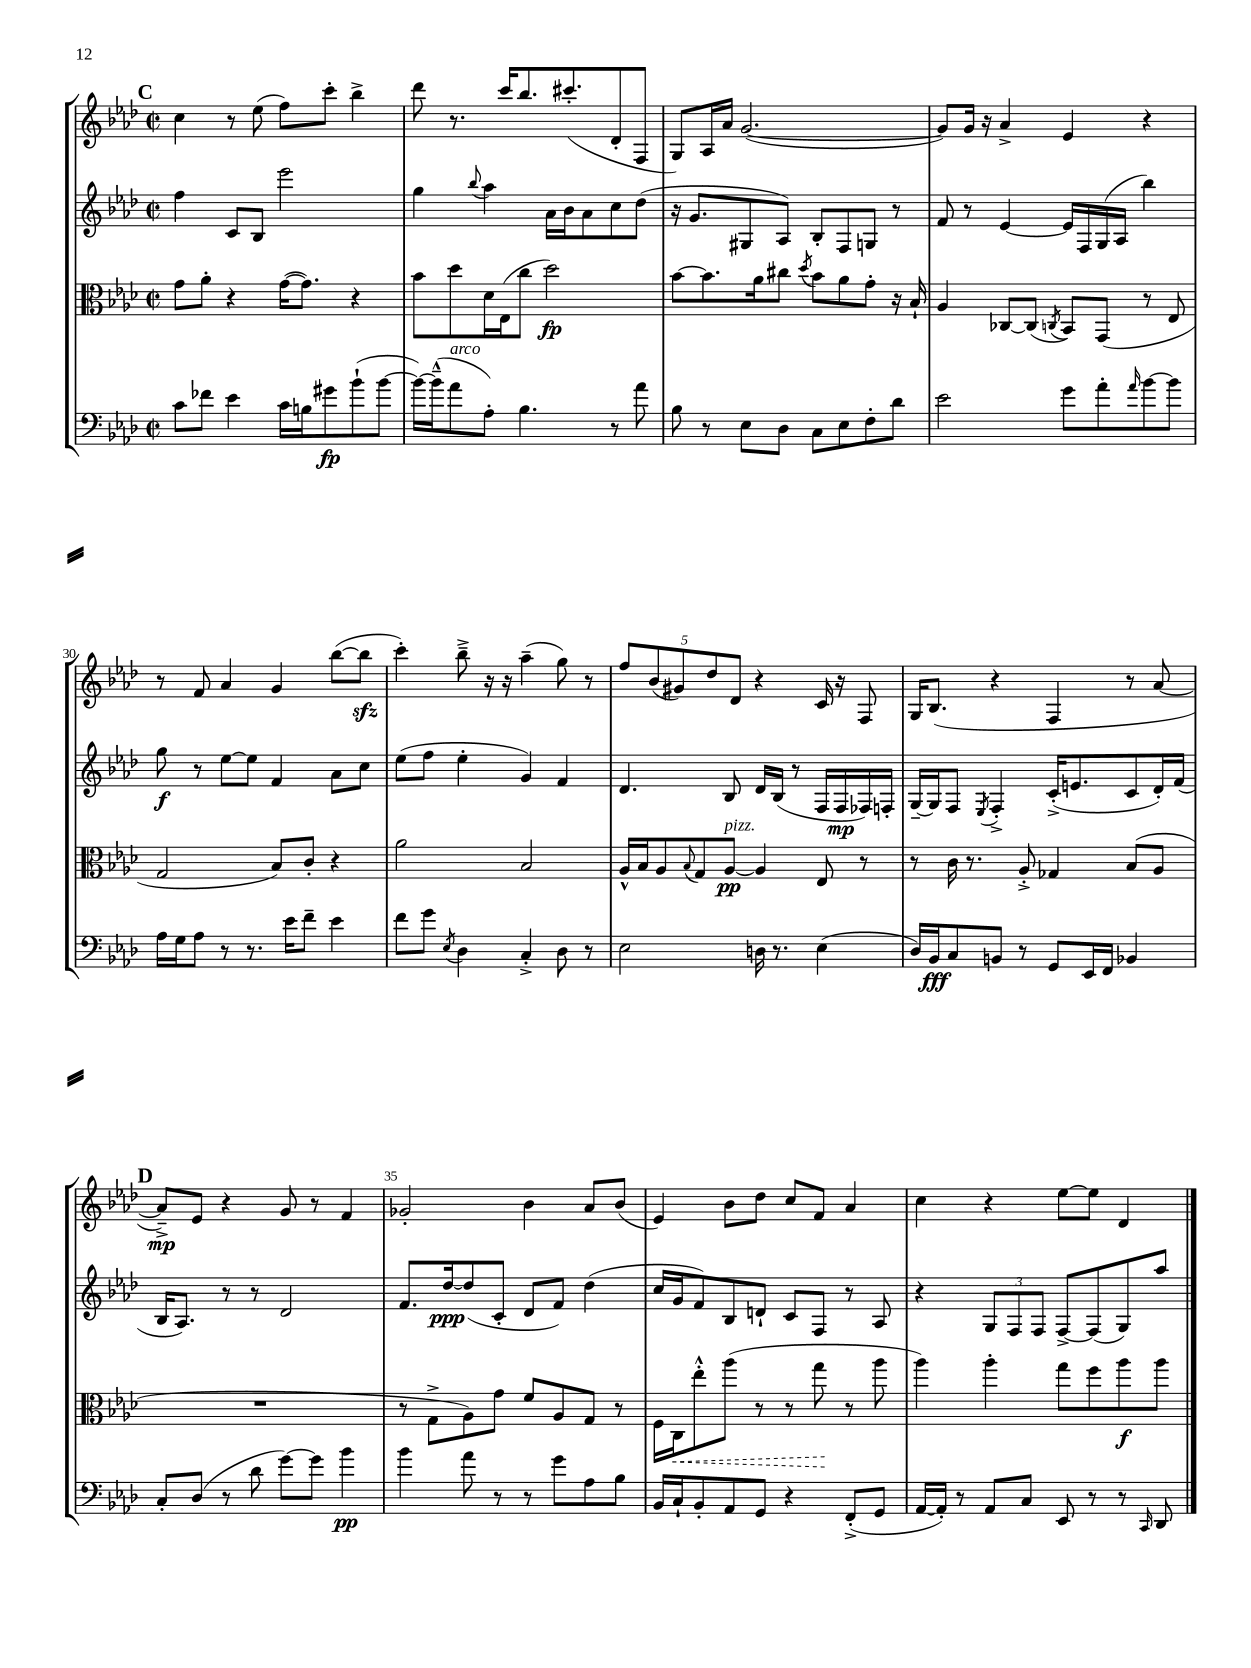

**kern	**kern	**kern	**kern
*staff4	*staff3	*staff2	*staff1
*clefF4	*clefC3	*clefG2	*clefG2
*k[b-e-a-d-]	*k[b-e-a-d-]	*k[b-e-a-d-]	*k[b-e-a-d-]
*M2/2	*M2/2	*M2/2	*M2/2
*met(c|)	*met(c|)	*met(c|)	*met(c|)
8c	8g	4ff	4cc
8f-	8a-'	.	.
4e-	4r	8c	8r
.	.	8B-	(8ee-
16c	([16g	2eee-	8ff)
16B	8.g])	.	.
8g#	.	.	8ccc'
(8b-`	4r	.	4bb-^
[8b-	.	.	.
=	=	=	=
16b-_)	8b-	4gg	8ddd-
(16b-~^^]	.	.	.
8a-	8dd-	.	8.r
.	.	8qqbb-	.
8A-')	16d-	4aa-	.
.	(16E-	.	16ccc
4.B-	8cc	.	8.bb-
.	2dd-)	16a-	.
.	.	16b-	(8.ccc#'
.	.	8a-	.
8r	.	8cc	8d-'
8a-	.	(8dd-	8F
=	=	=	=
8B-	[8b-	16r	8G)
.	.	8.g	.
8r	8.b-]	.	16A-
.	.	.	16a-
8E-	.	8G#	([2.g
.	16a-	.	.
8D-	8cc#	8A-)	.
.	8qdd-	.	.
8C	8b-	8B-'	.
8E-	8a-	8F	.
8F'	8g'	8G	.
8d-	16r	8r	.
.	16B-`	.	.
=	=	=	=
2e-	4A-	8f	8g])
.	.	8r	16g
.	.	.	16r
.	[8C-	[4e-	4a-^
.	(8C-]	.	.
.	8qC	.	.
8g	8BB-)	16e-]	4e-
.	.	16F	.
8a-'	(8GG	(16G	.
.	.	16A-	.
16qqa-	.	.	.
[8b-	8r	4bb-)	4r
8b-]	8E-	.	.
=	=	=	=
16A-	2G	8gg	8r
16G	.	.	.
8A-	.	8r	8f
8r	.	[8ee-	4a-
8.r	.	8ee-]	.
.	8B-)	4f	4g
16e-	.	.	.
8f~	8c'	.	.
4e-	4r	8a-	([8bb-
.	.	8cc	8bb-]
=	=	=	=
8f	2a-	(8ee-	4ccc')
8g	.	8ff	.
8qE-	.	.	.
4D-	.	4ee-'	8bb-~^
.	.	.	16r
.	.	.	16r
4C'^	2B-	4g)	(4aa-~
8D-	.	4f	8gg)
8r	.	.	8r
=	=	=	=
2E-	16A-^^	4.d-	10ff
.	16B-	.	.
.	.	.	(10b-
.	8A-	.	.
.	.	.	10g#)
.	8qqB-	.	.
.	8G	.	.
.	.	.	10dd-
.	[8A-	8B-	.
.	.	.	10d-
16D	4A-]	16d-	4r
8.r	.	(16B-	.
.	.	8r	.
(4E-	8E-	16F	16c
.	.	16F	16r
.	8r	16F-)	8F
.	.	16F'	.
=	=	=	=
16D-)	8r	[16G~	16G
16BB-	.	16G]	(8.B-
8C	16c	8F	.
.	8.r	.	.
.	.	8qE-	.
8BB	.	4F'^	4r
8r	8A-'^	.	.
8GG	4G-	(16c'^	4F
.	.	8.e	.
16EE-	.	.	.
16FF	.	.	.
4BB-	(8B-	8c	8r
.	8A-	16d-')	[8a-
.	.	(16f	.
=	=	=	=
8C'	1r	16B-	8a-~^])
.	.	8.A-)	.
(8D-	.	.	8e-
8r	.	8r	4r
8d-	.	8r	.
[8g)	.	2d-	8g
8g]	.	.	8r
4b-	.	.	4f
=	=	=	=
4b-	8r	8.f	2g-'
.	8G^	.	.
.	.	[16dd-	.
8a-	8A-)	(8dd-]	.
8r	8g	8c'	.
8r	8f	8d-	4b-
8g	8A-	8f)	.
8A-	8G	(4dd-	8a-
8B-	8r	.	(8b-
=	=	=	=
16BB-	16F	16cc	4e-)
16C`	16C	16g	.
8BB-'	8ee-'^^	8f)	.
8AA-	(8aa-	8B-	8b-
8GG	8r	8d`	8dd-
4r	8r	8c	8cc
.	8gg	8F	8f
(8FF'^	8r	8r	4a-
8GG	8aa-	8A-	.
=	=	=	=
[16AA-	4aa-)	4r	4cc
16AA-'])	.	.	.
8r	.	.	.
8AA-	4aa-'	12G	4r
.	.	12F	.
8C	.	.	.
.	.	12F	.
8EE-	8gg	[8F^	[8ee-
8r	8ff	(8F]	8ee-]
8r	8aa-	8G)	4d-
16qqCC	.	.	.
8DD-	8aa-	8aa-	.
==	==	==	==
*-	*-	*-	*-
